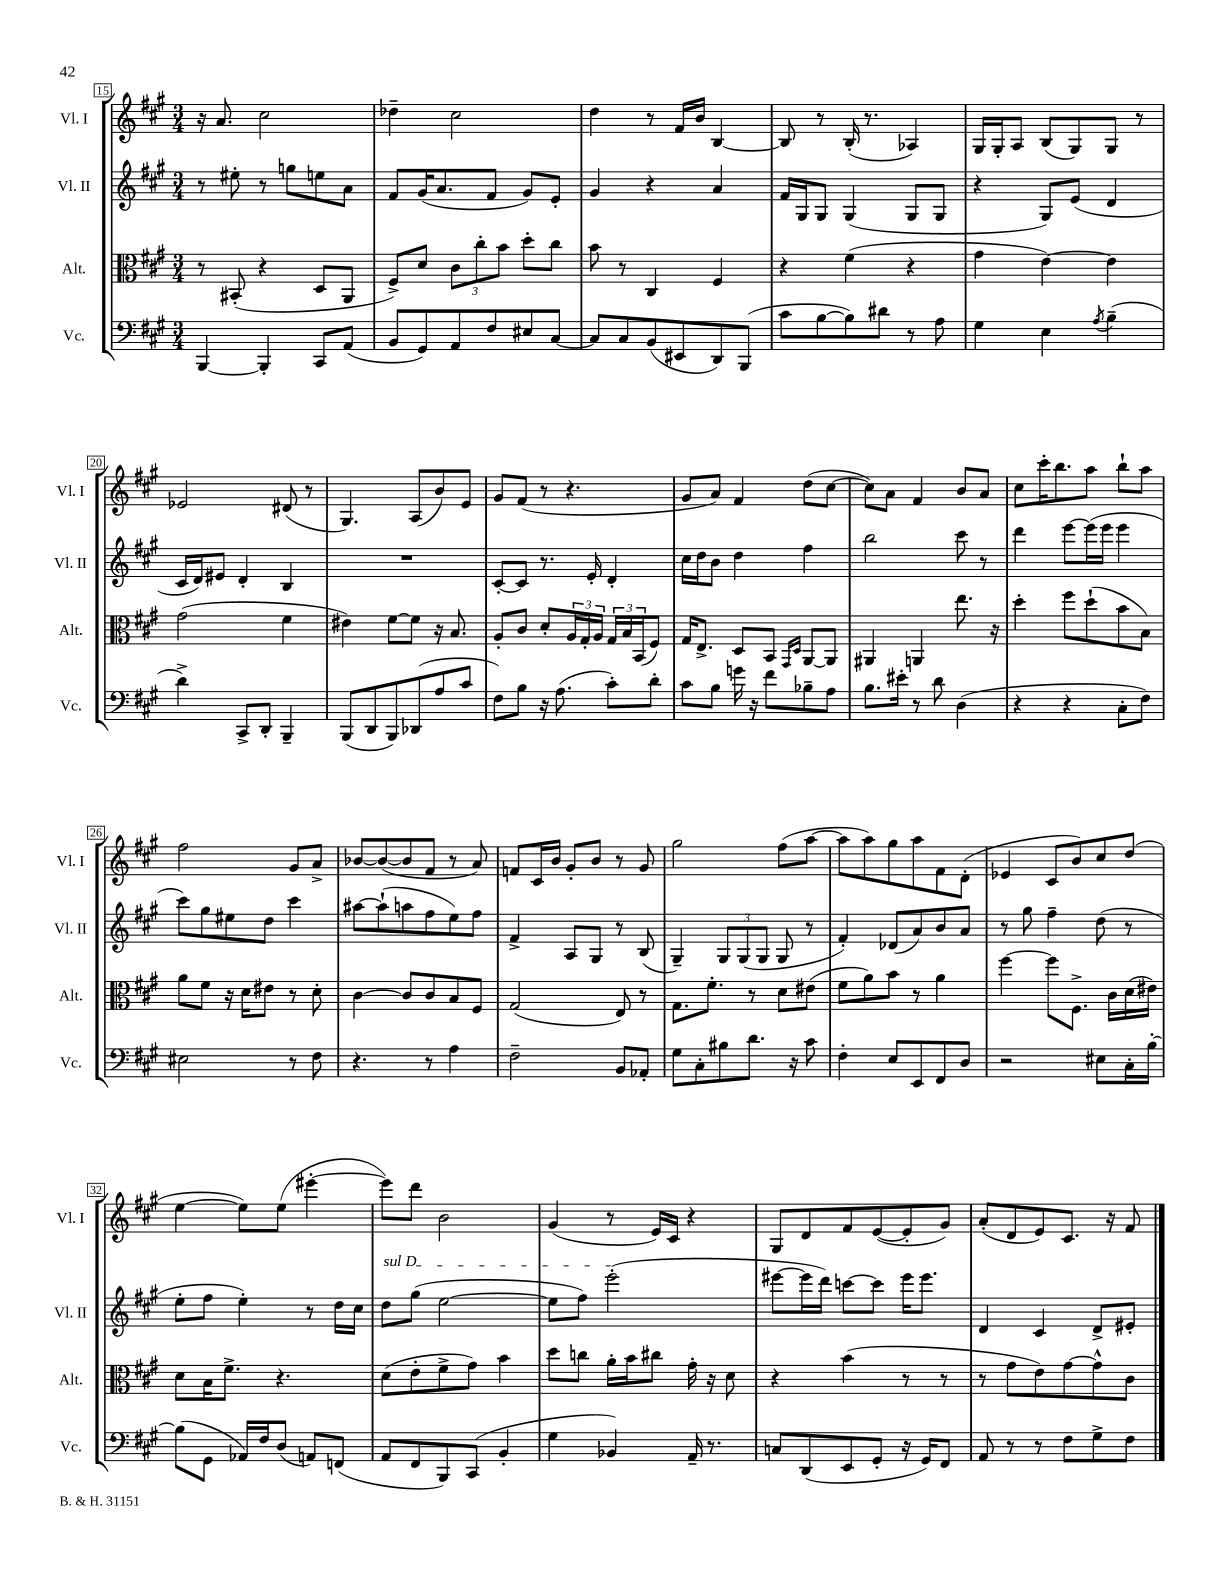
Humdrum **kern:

**kern	**kern	**kern	**kern
*part4	*part3	*part2	*part1
*staff4	*staff3	*staff2	*staff1
*I"Vc.	*I"Alt.	*I"Vl. II	*I"Vl. I
*I'Vc.	*I'Alt.	*I'Vl. II	*I'Vl. I
*clefF4	*clefC3	*clefG2	*clefG2
*k[f#c#g#]	*k[f#c#g#]	*k[f#c#g#]	*k[f#c#g#]
*M3/4	*M3/4	*M3/4	*M3/4
=15	=15	=15	=15
[4BBB/	8r	8r	16r
.	.	.	8.a/
.	(8BB#X'/	8ee#X'\	.
4BBB'/]	4r	8r	2cc#\
.	.	8ggn\L	.
8CC#/L	8D/L	8een\	.
(8AA/J	8AA/J	8a\J	.
=16	=16	=16	=16
8BB/L	8F#^/L)	8f#/L	4dd-X~\
8GG#/)	8d/J	(16g#/K	.
.	.	8.a/	.
8AA/	12c#\L	.	2cc#\
.	12cc#'\	.	.
8F#/	.	8f#/J	.
.	12b\J	.	.
8E#X/	8dd'\L	8g#/L)	.
[8C#/J	8cc#\J	8e'/J	.
=17	=17	=17	=17
8C#/L]	8b\	4g#/	4dd\
8C#/	8r	.	.
(8BB/	4C#/	4r	8r
8EE#X/	.	.	16f#/LL
.	.	.	16b/JJ
8DD/)	4F#/	4a/	[4B/
(8BBB/J	.	.	.
=18	=18	=18	=18
8c#\L	4r	16f#/LL	8B/]
.	.	16G#/J	.
[8B\	.	8G#/J	8r
8B\])	(4f#\	(4G#/	(16B'/
.	.	.	8.r
8d#X\J	.	.	.
8r	4r	8G#/L	4A-X/)
8A\	.	8G#/J	.
=19	=19	=19	=19
4G#\	4g#\	4r	16G#/LL
.	.	.	16G#'/J
.	.	.	8A/J
4E\	[4e\)	8G#/L)	(8B/L
.	.	(8e/J	8G#/)
8qA/	.	.	.
(4B~\	4e\]	4d/	8G#/J
.	.	.	8r
!!LO:LB:g=z
=20	=20	=20	=20
4d^\)	(2g#\	16c#/LL	2e-X/
.	.	16d/J)	.
.	.	8e#X/J	.
8CC#^/L	.	4d'/	.
8DD'/J	.	.	.
4BBB~/	4f#\	4B/	(8d#X/
.	.	.	8r
=21	=21	=21	=21
(8BBB/L	4e#X\)	2.r	4.G#/)
8DD/	.	.	.
8BBB/)	[8f#\L	.	.
(8DD-X/	8f#\J]	.	(8A/L
8A/	16r	.	8b/)
.	8.B/	.	.
8c#/J	.	.	8e/J
=22	=22	=22	=22
8F#\L)	8A'/L	[8c#'/L	8g#/L
8B\J	8c#/J	8c#/J]	(8f#/J
16r	8d'/L	8.r	8r
(8.A\	.	.	.
.	24A/L	.	4.r
.	24G#'/	.	.
.	.	16e'/	.
.	24A/JJ	.	.
8c#'\L)	24G#/LL	4d'/	.
.	24B/	.	.
.	(24BB/J	.	.
8d'\J	8F#/J)	.	.
=23	=23	=23	=23
8c#\L	16G#/KL	16cc#\LL	8g#/L
.	8.E^/J	16dd\J	.
8B\J	.	8b\J	8a/J)
16gn\	8D/L	4dd\	4f#/
16r	.	.	.
8f#\L	8BB/J	.	.
.	16qqGG#/LL	.	.
.	16qqD/JJ	.	.
8B-X~\	[8AA/L	4ff#\	(8dd\L
8A\J	8AA/J]	.	[8cc#\J
=24	=24	=24	=24
8.B\L	4AA#X/	2bb\	8cc#\L])
.	.	.	8a\J
16e#X'\Jk	.	.	.
8r	4AAn/	.	4f#/
8d\	.	.	.
(4D\	8.ee\	8ccc#\	8b/L
.	.	8r	8a/J
.	16r	.	.
=25	=25	=25	=25
4r	4dd'\	4ddd\	8cc#\L
.	.	.	16ccc#'\K
.	.	.	8.bb\
4r	8ff#\L	[8eee\L	.
.	(8dd`\	(16eee\L]	8aa\J
.	.	16eee\JJ	.
8C#'\L	8b\	4eee\	8bb`\L
8F#\J)	8B\J)	.	8aa\J
!!LO:LB:g=z
=26	=26	=26	=26
2E#X\	8a\L	8ccc#\L)	2ff#\
.	8f#\J	8gg#\	.
.	16r	8ee#X\	.
.	16d\KL	.	.
.	8e#X\J	8dd\J	.
8r	8r	4ccc#\	8g#/L
8F#\	8d'\	.	8a^/J
=27	=27	=27	=27
4.r	[4c#\	[8aa#X\L	[8b-X/L
.	.	(8aa#`\]	(8b-/_
.	8c#/L]	8aan\	8b-/]
8r	8c#/	8ff#\	8f#/J
4A\	8B/	8ee\)	8r
.	8F#/J	8ff#\J	8a/)
=28	=28	=28	=28
2F#~\	(2G#/	4f#^/	8fn/L
.	.	.	16c#/L
.	.	.	16b/JJ
.	.	8A/L	8g#'/L
.	.	8G#/J	8b/J
8BB/L	8E/)	8r	8r
8AA-X'/J	8r	(8B/	8g#/
=29	=29	=29	=29
8G#\L	8.G#\L	4G#~/)	2gg#\
8C#'\	.	.	.
.	8.f#'\J	.	.
8B#X\	.	12G#/L	.
.	.	(12G#/	.
8.d\J	8r	.	.
.	.	12G#/J	.
.	8d\L	8G#/	(8ff#\L
16r	.	.	.
8c#\	(8e#X\J	8r	[8aa\J
=30	=30	=30	=30
4F#'\	8f#\L	4f#'/)	8aa\L]
.	8a\)	.	8aa\)
8E/L	8b\J	(8d-X/L	8gg#\
8EE/	8r	8a/)	8aa\
8FF#/	4a\	8b/	8f#\
8D/J	.	8a/J	(8d'\J
=31	=31	=31	=31
2r	[4ff#\	8r	4e-X/
.	.	8gg#\	.
.	8ff#\L]	4ff#~\	8c#/L
.	8.F#^\J	.	8b/)
8E#X\L	.	(8dd\	8cc#/
.	16c#\LL	.	.
16C#'\L	(16d\	8r	(8dd/J
[16B'\JJ	16e#X\JJ)	.	.
!!LO:LB:g=z
=32	=32	=32	=32
(8B\L]	8d\L	8ee'\L	[4ee\
8GG#\J	16B\K	8ff#\J	.
.	8.f#^\J	.	.
16AA-X/LL)	.	4ee'\)	8ee\L])
16F#/J	.	.	.
(8D/J	4.r	.	(8ee\J
8AAn/L)	.	8r	[4eee#X'\
(8FFn/J	.	16dd\LL	.
.	.	16cc#\JJ	.
=33	=33	=33	=33
!	!	!LO:TX:a:i:t=sul D	!
8AA/L	(8d\L	8dd\L	8eee#\L])
8FF#/	8e'\	(8gg#\J	8ddd\J
8BBB/)	8f#^\	[2ee\	2b\
(8CC#/J	8g#\J)	.	.
4BB'/	4b\	.	.
=34	=34	=34	=34
4G#\	8dd\L	8ee\L]	(4g#/
.	8ccn\J	8ff#\J)	.
4BB-X/)	16a'\LL	(2eee'\	8r
.	16b\J	.	.
.	8cc#X\J	.	16e/LL)
.	.	.	16c#/JJ
16AA~/	16g#'\	.	4r
8.r	16r	.	.
.	8d\	.	.
=35	=35	=35	=35
8Cn/L	4r	[8eee#X\L	8G#/L
(8DD/	.	16eee#\L]	8d/
.	.	16ddd\JJ)	.
8EE/	(4b\	[8cccn\L	8f#/
8GG#'/J	.	8ccc\J]	([8e/
16r	8r	16eee#\KL	8e'/]
16GG#/KL)	.	8.eee#\J	.
8FF#/J	8r	.	8g#/J)
=36	=36	=36	=36
8AA/	8r	4d/	(8a'/L
8r	8g#\L	.	8d/
8r	8e\)	4c#/	8e/)
8F#\L	[8g#\	.	8.c#/J
8G#^\	8g#^^\]	8d^/L	.
.	.	.	16r
8F#\J	8c#\J	8e#X'/J	8f#/
==	==	==	==
*-	*-	*-	*-
